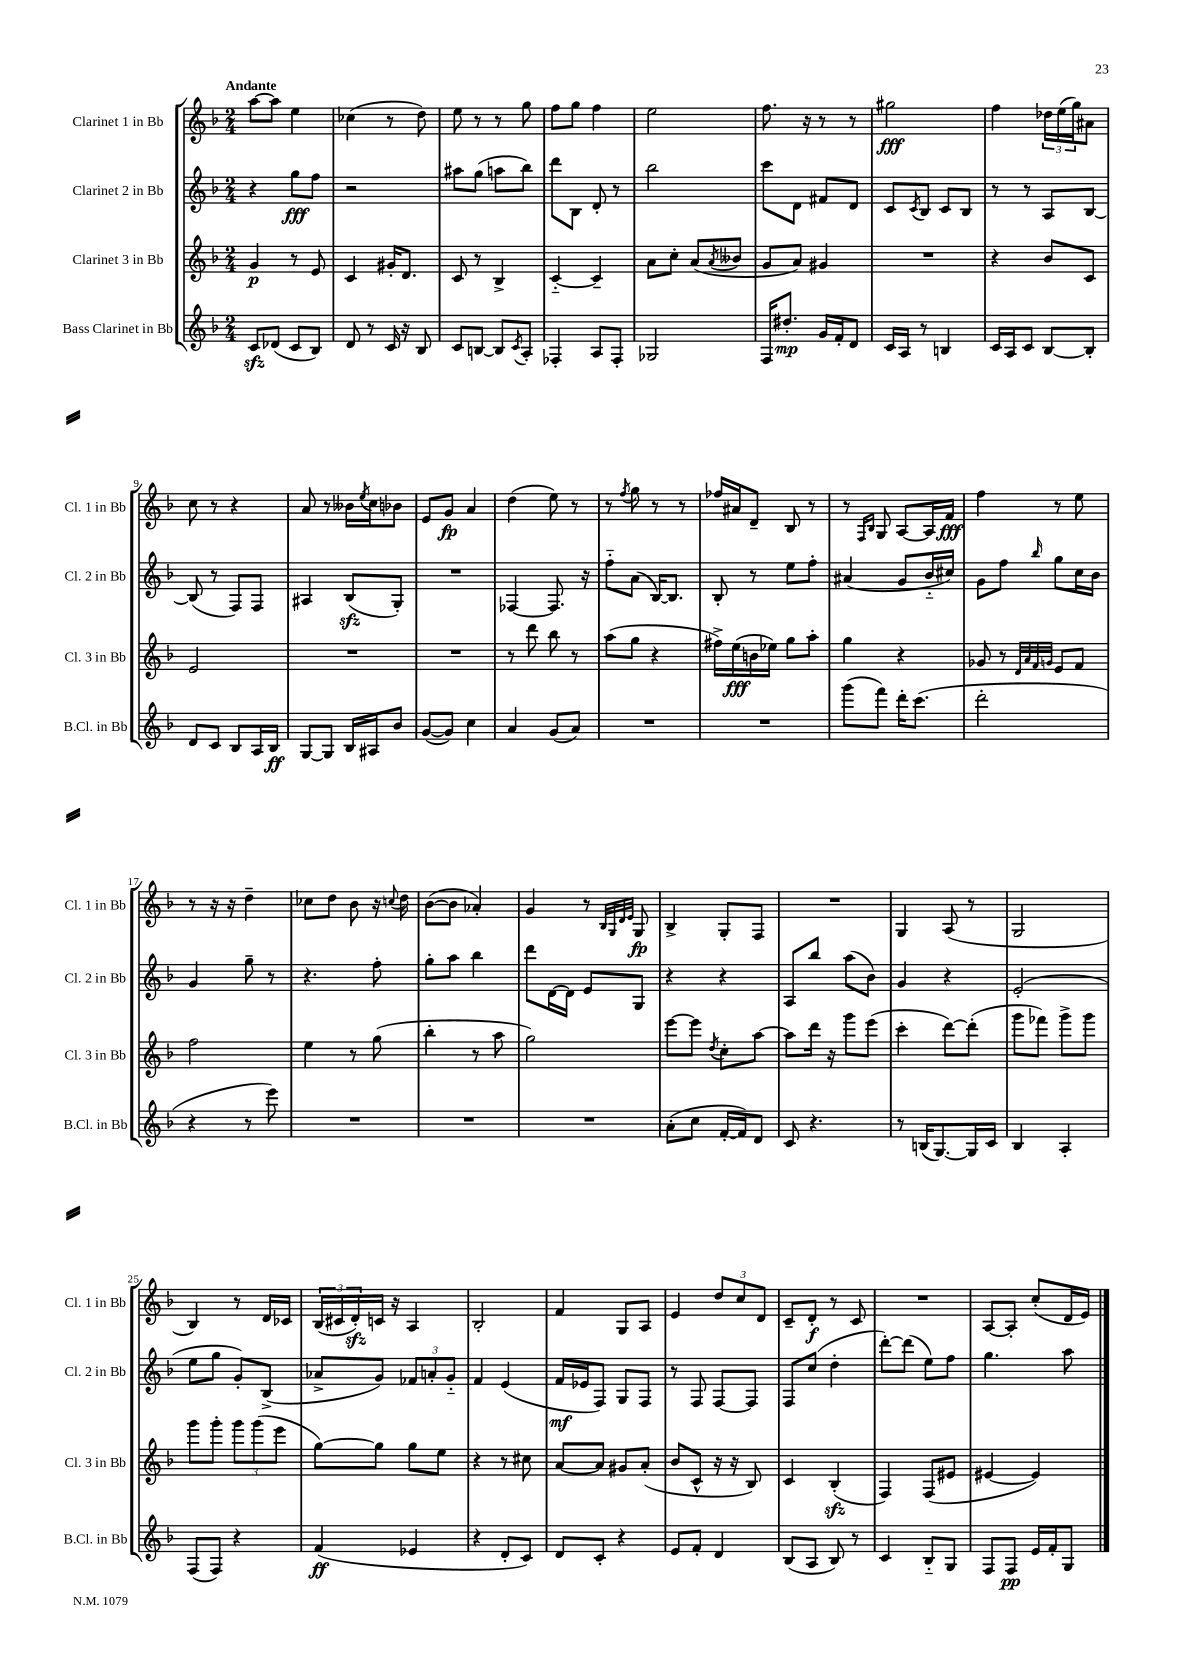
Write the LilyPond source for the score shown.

<<
\new StaffGroup <<
\new Staff = "s0" \with { instrumentName = "Clarinet 1 in Bb" shortInstrumentName = "Cl. 1 in Bb" } {
    \clef treble \key f \major \numericTimeSignature \time 2/4 \tempo "Andante"
    a''8~ a''8 e''4 |
    ces''4( r8 d''8) |
    e''8 r8 r8 g''8 |
    f''8 g''8 f''4 |
    e''2 |
    f''8. r16 r8 r8 |
    gis''2\fff |
    f''4 \tuplet 3/2 { des''16 e''16( g''16) } ais'8 |
    c''8 r8 r4 |
    a'8 r8 beses'16 \acciaccatura { e''8 } c''16 bes'8 |
    e'8 g'8\fp a'4 |
    d''4( e''8) r8 |
    r8 \acciaccatura { f''8 } g''8 r8 r8 |
    fes''16 ais'16 d'8-- bes8 r8 |
    r8 \grace { f16 bes16 } g8 a8~ a16 f'16\fff |
    f''4 r8 e''8 |
    r8 r16 r16 d''4-- |
    ces''8 d''8 bes'8 r16 \appoggiatura { c''8 } d''16 |
    bes'8~( bes'8 aes'4-.) |
    g'4 r8 \grace { bes32 g32 d'32 e'32 } g8\fp |
    bes4-> g8-. f8 |
    R2 |
    g4 a8( r8 |
    g2 |
    bes4) r8 d'16 ces'16 |
    \tuplet 3/2 { bes16( cis'16 d'16-.\sfz) } c'16 r16 a4 |
    bes2-. |
    f'4 g8 a8 |
    e'4 \tuplet 3/2 { d''8 c''8 d'8 } |
    c'8-- d'8-.\f r8 c'8 |
    R2 |
    a8~ a8-. c''8-.( d'16 e'16) \bar "|." |
}
\new Staff = "s1" \with { instrumentName = "Clarinet 2 in Bb" shortInstrumentName = "Cl. 2 in Bb" } {
    \clef treble \key f \major \numericTimeSignature \time 2/4
    r4 g''8\fff f''8 |
    r2 |
    ais''8 g''8( a''8 bes''8) |
    d'''8 bes8 d'8-. r8 |
    bes''2 |
    c'''8 d'8 fis'8 d'8 |
    c'8 \acciaccatura { c'8 } bes8 c'8 bes8 |
    r8 r8 a8 bes8~ |
    bes8( r8 f8) f8 |
    ais4 bes8\sfz( g8-.) |
    R2 |
    fes4~ fes8. r16 |
    f''8-_ a'8( bes16~) bes8. |
    bes8-. r8 e''8 f''8-. |
    ais'4( g'8 bes'16-_ cis''16) |
    g'8 f''8 \grace { bes''16 } g''8 c''16 bes'16 |
    g'4 g''8-- r8 |
    r4. f''8-. |
    g''8-. a''8 bes''4 |
    d'''8 d'16~ d'16 e'8 g8 |
    r4 r4 |
    a8 bes''8 a''8( bes'8) |
    g'4 r4 |
    e'2-.( |
    e''8 g''8 g'8-.) bes8->( |
    aes'8-> g'8) \tuplet 3/2 { fes'8 a'8-. g'8-_ } |
    f'4 e'4( |
    f'16\mf ees'16 f8) g8 f8 |
    r8 f8 f8~ f8 |
    f8 c''8( d''4-. |
    d'''8~-.) d'''8( e''8) f''8 |
    g''4. a''8 \bar "|." |
}
\new Staff = "s2" \with { instrumentName = "Clarinet 3 in Bb" shortInstrumentName = "Cl. 3 in Bb" } {
    \clef treble \key f \major \numericTimeSignature \time 2/4
    g'4\p r8 e'8 |
    c'4 gis'16-. d'8. |
    c'8 r8 bes4-> |
    c'4~-_ c'4-- |
    a'8 c''8-. a'8( \acciaccatura { a'8 } beses'8 |
    g'8 a'8) gis'4 |
    R2 |
    r4 bes'8 c'8 |
    e'2 |
    R2 |
    R2 |
    r8 d'''8 bes''8 r8 |
    a''8( g''8 r4 |
    fis''16->) e''16\fff( b'16 ees''16) g''8 a''8-. |
    g''4 r4 |
    ges'8 r8 \grace { d'32 a'32 f'32 g'32 } e'8 f'8 |
    f''2 |
    e''4 r8 g''8( |
    bes''4-. r8 a''8 |
    g''2) |
    e'''8~ e'''8 \acciaccatura { d''8 } c''8-. a''8~ |
    a''8 d'''16 r16 g'''8 e'''8( |
    c'''4-. d'''8~) d'''8-.( |
    g'''8 fes'''8) g'''8-> g'''8 |
    g'''8 g'''8-. \tuplet 3/2 { g'''8 g'''8( e'''8 } |
    g''8~) g''8 g''8 e''8 |
    r4 r8 cis''8 |
    a'8~ a'8 gis'8 a'8-.( |
    bes'8 c'8-^ r16 r16 bes8) |
    c'4 bes4-.\sfz( |
    f4) f8( eis'8 |
    eis'4~ eis'4) \bar "|." |
}
\new Staff = "s3" \with { instrumentName = "Bass Clarinet in Bb" shortInstrumentName = "B.Cl. in Bb" } {
    \clef treble \key f \major \numericTimeSignature \time 2/4
    c'8\sfz des'8( c'8 bes8) |
    d'8 r8 c'16 r16 bes8 |
    c'8 b8~ b8 \acciaccatura { c'8 } a8-. |
    fes4-. a8 fes8-. |
    ges2 |
    f16 dis''8.-.\mp g'16 f'16-. d'8 |
    c'16 a16 r8 b4 |
    c'16 a16 c'8 bes8~ bes8-. |
    d'8 c'8 bes8 a16 bes16\ff |
    g8~ g8 bes16 ais16 bes'8 |
    g'8~( g'8) c''4 |
    a'4 g'8( a'8) |
    R2 |
    R2 |
    g'''8( f'''8) d'''16-. c'''8.( |
    d'''2-. |
    r4 r8 e'''8) |
    R2 |
    R2 |
    R2 |
    a'8-.( c''8 f'16~-. f'16) d'8 |
    c'8 r4. |
    r8 b16( g8.~) g16 c'16 |
    bes4 a4-. |
    f8( f8) r4 |
    f'4\ff( ees'4 |
    r4 d'8-. c'8) |
    d'8 c'8-. r4 |
    e'8 f'8-. d'4 |
    bes8( a8 bes8) r8 |
    c'4 bes8-_ g8 |
    f8 f8\pp e'16 f'16-. g8 \bar "|." |
}
>>
>>
